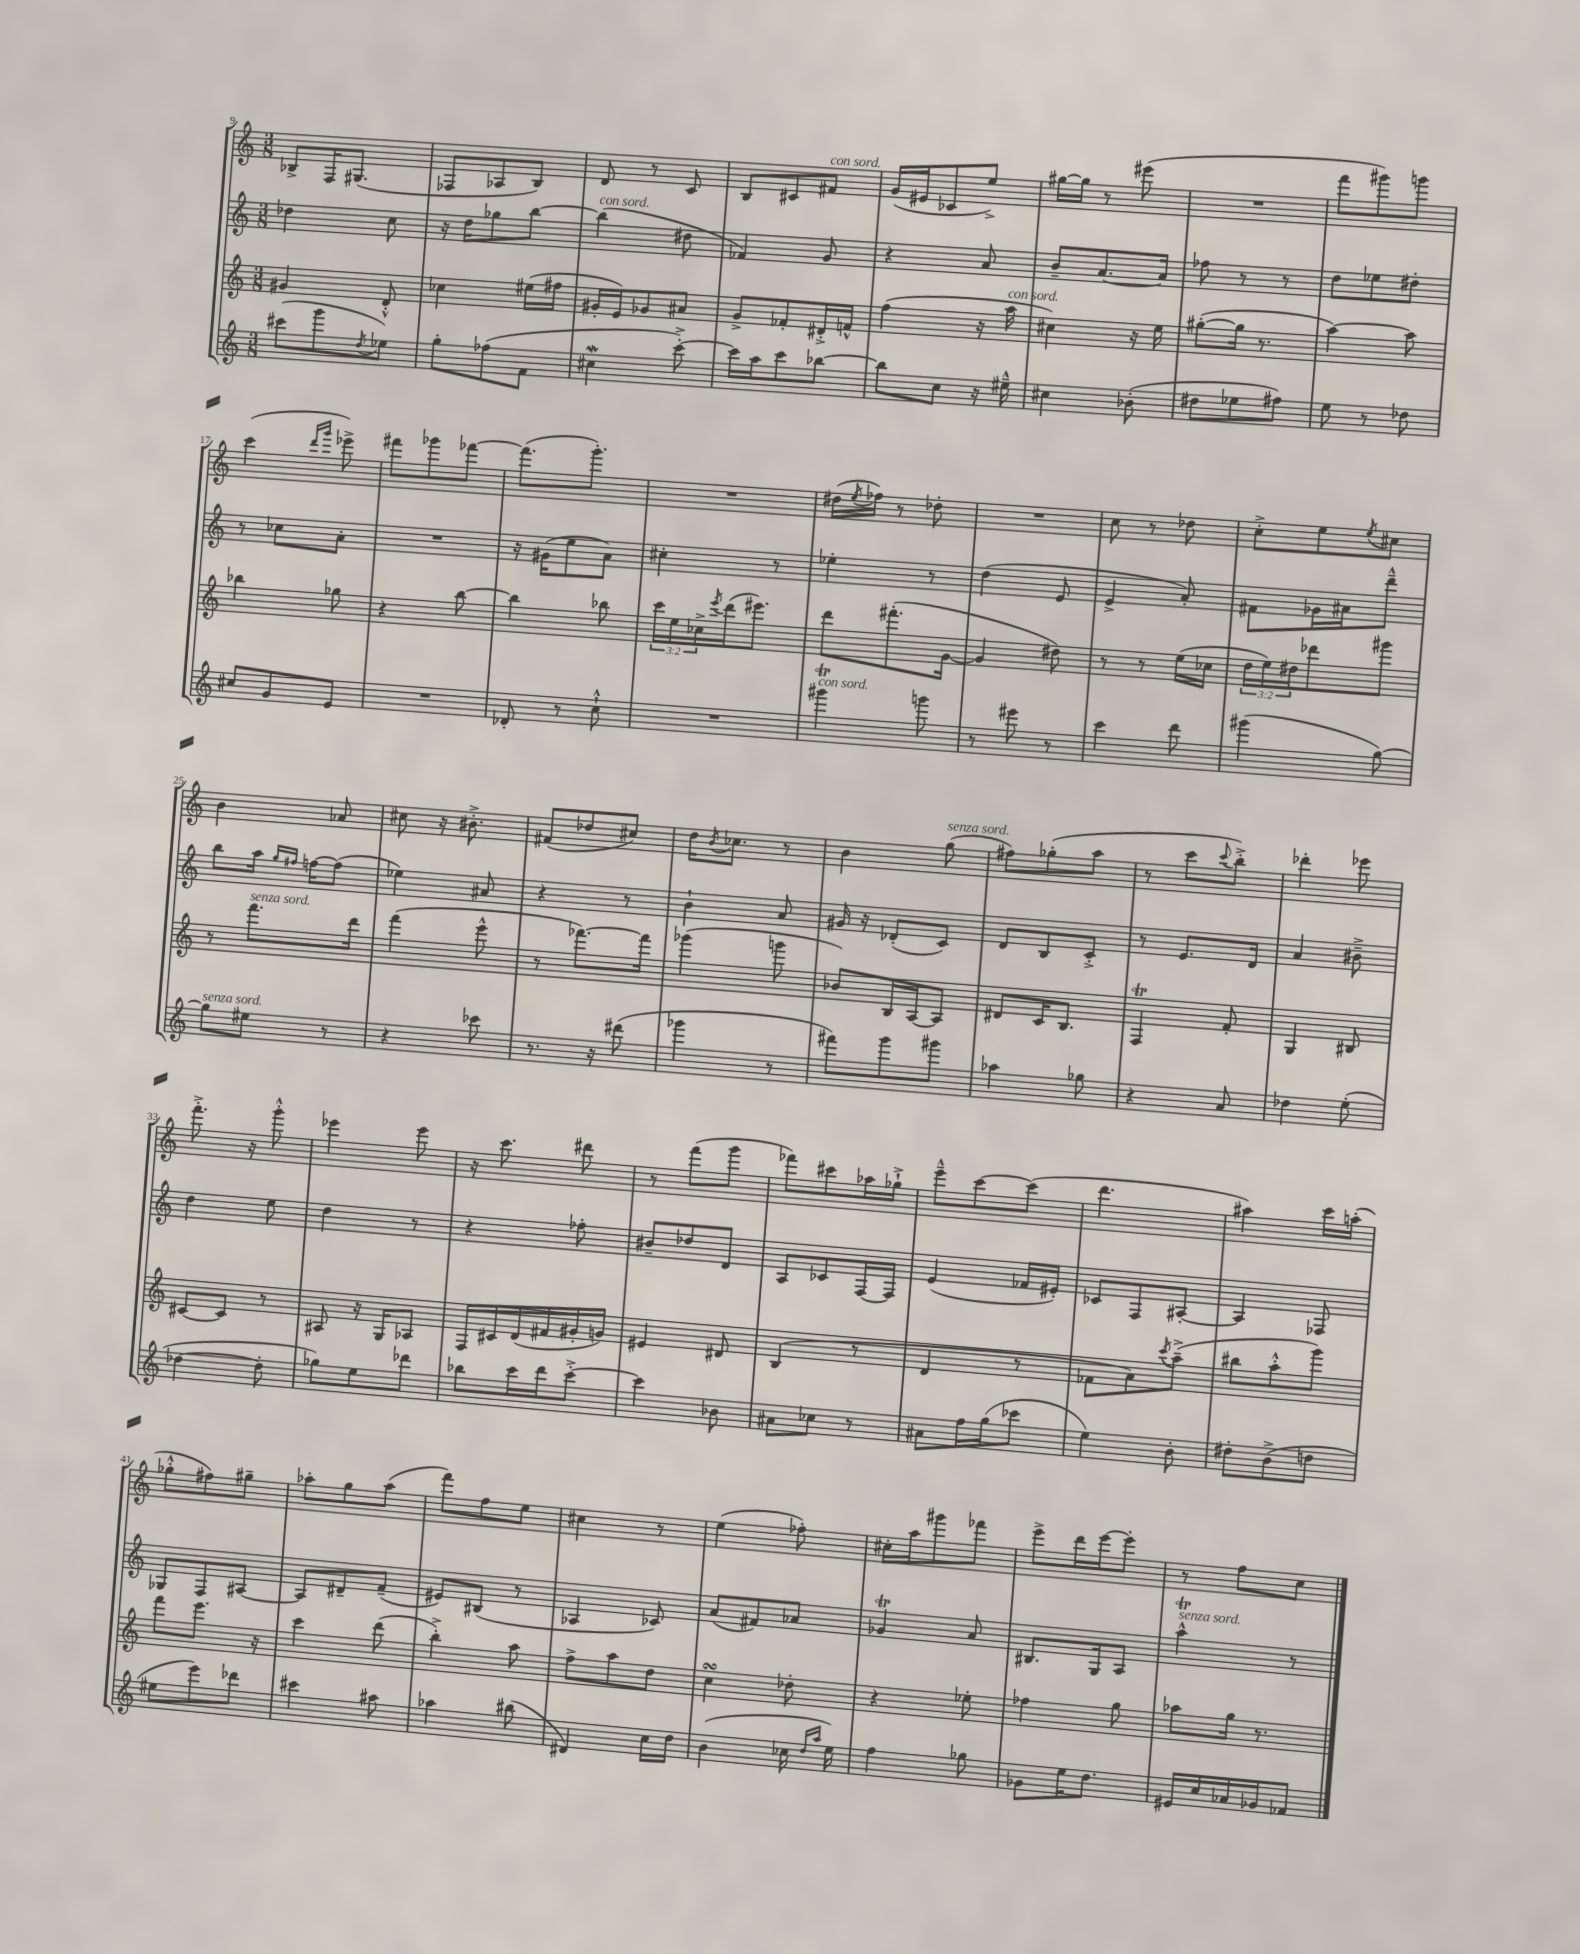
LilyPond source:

<<
\new StaffGroup <<
\new Staff = "s0" {
    \clef treble \key c \major \numericTimeSignature \time 3/8
    bes8-> f16 gis8.( |
    fes8 aes8 b8) |
    d'8 r8 c'8 |
    b8 cis'8 fis'8^\markup { \italic "con sord." } |
    g'16( eis'16 ces'8 e''8->) |
    gis''16~ gis''16 r8 eis'''8( |
    R4. |
    f'''8 gis'''8) g'''8 |
    c'''4( \grace { d'''16 g'''16 } ees'''8->) |
    fis'''8 ges'''8 fes'''8~ |
    fes'''8.( g'''8.-.) |
    R4. |
    dis''16( \acciaccatura { e''8 } fes''16) r8 des''8-. |
    R4. |
    c''8 r8 des''8 |
    c''8-.-> e''8 \acciaccatura { e''8 } cis''8 |
    b'4 aes'8 |
    cis''8 r16 bis'8.-.-> |
    fis'8( des''8 cis''8) |
    d''16 \acciaccatura { b'8 } ces''8. r8 |
    b'4 g''8^\markup { \italic "senza sord." }( |
    fis''8) ges''8-.( a''8 |
    r8 c'''8 \appoggiatura { c'''8 } b''8-.->) |
    des'''4-. ees'''8 |
    f'''8.-.-> r16 g'''8-.-^ |
    ees'''4 ees'''8 |
    r16 c'''8. dis'''8 |
    r8 f'''8( g'''8 |
    fes'''8) cis'''8 aes''16 ges''16-!-> |
    e'''8---^ c'''8~ c'''8( |
    d'''4. |
    ais''4) c'''16 a''16-.( |
    ges''8-.-^ fis''8) gis''8-- |
    aes''8-. g''8 aes''8( |
    f'''8) f''8 e''8 |
    cis''4 r8 |
    e''4( fes''8-.) |
    cis''16-. a''16 gis'''8 fes'''8 |
    e'''8-> d'''16 e'''16~ e'''8-. |
    r8 f''8 c''8 \bar "|." |
}
\new Staff = "s1" {
    \clef treble \key c \major \numericTimeSignature \time 3/8
    des''4 c''8 |
    r16 d''16 ges''8 b''8~ |
    b''4^\markup { \italic "con sord." }( dis''8 |
    fes'4) g'8 |
    r4 a'8 |
    b'8-- a'8.~ a'16 |
    fes''8 r8 r8 |
    d''8 ees''8 dis''8-. |
    r8 ces''8 a'8-. |
    R4. |
    r16 gis'16( e''8 a'8) |
    cis''4-. r8 |
    ees''4-. r8 |
    d''4( e'8 |
    e'4-> a'8-.) |
    fis'8 ges'16 ais'16 d'''8---^ |
    b''8 a''16 \grace { g''16 fis''16 } f''16~ f''8( |
    ees''4) ais'8 |
    r4 r8 |
    b'4-! a'8 |
    gis'16 r16 des'8-.( c'8) |
    d'8 b8 c'8-.-> |
    r8 e'8. d'16 |
    a'4 bis'8---> |
    d''4 e''8 |
    d''4 r8 |
    r4 fes''8-. |
    bis'8-- des''8 d'8 |
    a8 ces'8 f16~ f16 |
    e'4( fes'16 eis'16-.) |
    ces'8 f8 ais8~-. |
    ais4 fes8 |
    ges8 f8 ais8~ |
    ais8 dis'8-- f'8--( |
    eis'8) bis8( r8 |
    aes4 ces'8) |
    a'8( fis'8) aes'8 |
    ges'4\trill a'8 |
    bis8. g16 a8 |
    a''4-^\trill^\markup { \italic "senza sord." } r8 \bar "|." |
}
\new Staff = "s2" {
    \clef treble \key c \major \numericTimeSignature \time 3/8 \override Staff.TupletNumber.text = #tuplet-number::calc-fraction-text
    gis'4 d'8-.-^ |
    ces''4 eis''16( fis''16 |
    gis'16-. e'16) ges'8 ais'8 |
    g'8-> fes'8-. dis'16-.-> f'16-^ |
    f''4( r16 a''16^\markup { \italic "con sord." } |
    cis''4) r16 e''16 |
    gis''8~-.( gis''16 r8. |
    a''4~) a''8 |
    bes''4 ges''8 |
    r4 b''8~ |
    b''4 bes''8 |
    \tuplet 3/2 { c'''16 e''16 ces''16-> } \acciaccatura { e'''8 } d'''16( eis'''8.) |
    d'''8 fis'''8.-.( g'16~ |
    g'4 dis''8) |
    r8 r8 e''16( ces''16 |
    \tuplet 3/2 { d''16 e''16) dis''16 } des'''8 gis'''8 |
    r8 f'''8.^\markup { \italic "senza sord." } d'''16 |
    f'''4( e'''8-^ |
    r8 fes'''8.~) fes'''16 |
    ges'''4( g'''8 |
    bes'8) b16 a16~ a8 |
    dis'8 c'16 b8. |
    f4\trill f'8-. |
    g4 bis8 |
    cis'8~ cis'8 r8 |
    ais8 r16 g16 aes8 |
    f16 cis'16 d'16( fis'16 gis'16-. g'16) |
    eis'4 dis'8 |
    b4( r8 |
    d'4 r8 |
    fes'8 a'8) \acciaccatura { c'''8 } a''8--->( |
    bis''8 a''8-.-^ g'''8) |
    f'''8 e'''8. r16 |
    c'''4 d'''8( |
    b''4-.->) a''8 |
    f''8-> a''8 d''8 |
    c''4\turn des''8-. |
    r4 ees''8-. |
    fes''4 g''8 |
    aes''8 g''16 r8. \bar "|." |
}
\new Staff = "s3" {
    \clef treble \key c \major \numericTimeSignature \time 3/8
    cis'''8( g'''8 \acciaccatura { d''8 } ees''8) |
    g''8-. fes''8( f'8 |
    cis''4\mordent c'''8~-.->) |
    c'''16 a''16 c'''8 bes''8~ |
    bes''8 c''8 r16 eis''16---^ |
    cis''4 bes'8-.( |
    dis''8 ees''8 fis''8) |
    e''8 r8 des''8 |
    cis''8 g'8 e'8 |
    R4. |
    des'8-. r8 c''8-!-^ |
    R4. |
    gis'''4\trill^\markup { \italic "con sord." } g'''8 |
    r8 eis'''8 r8 |
    c'''4 d'''8 |
    gis'''4( g''8~) |
    g''8^\markup { \italic "senza sord." } eis''8 r8 |
    r4 ces'''8 |
    r8. r16 dis'''8( |
    ges'''4 r8 |
    fis'''8) g'''8 gis'''8 |
    aes''4 ges''8 |
    r4 a'8 |
    des''4 e''8-.( |
    des''4~ des''8-. |
    ges''8) e''8 des'''8 |
    bes''8 c'''16 d'''16 c'''8~-.-> |
    c'''4 bes'8 |
    ais'8 ces''8 r8 |
    ais'8 f''16 g''16( ces'''8 |
    e''4) b'8-. |
    dis''8-. b'8->( d''8 |
    eis''8 e'''8) des'''8 |
    cis'''4 ais''8 |
    aes''4 bis''8( |
    dis'4) c''16 d''16 |
    b'4( ces''16 \grace { d''16 a''16 } e''16) |
    f''4 ges''8 |
    ges'8 e''16 d''8. |
    eis'16 c''16 aes'16 ges'16 fes'8 \bar "|." |
}
>>
>>
\layout { \context { \Score currentBarNumber = #9 } }
